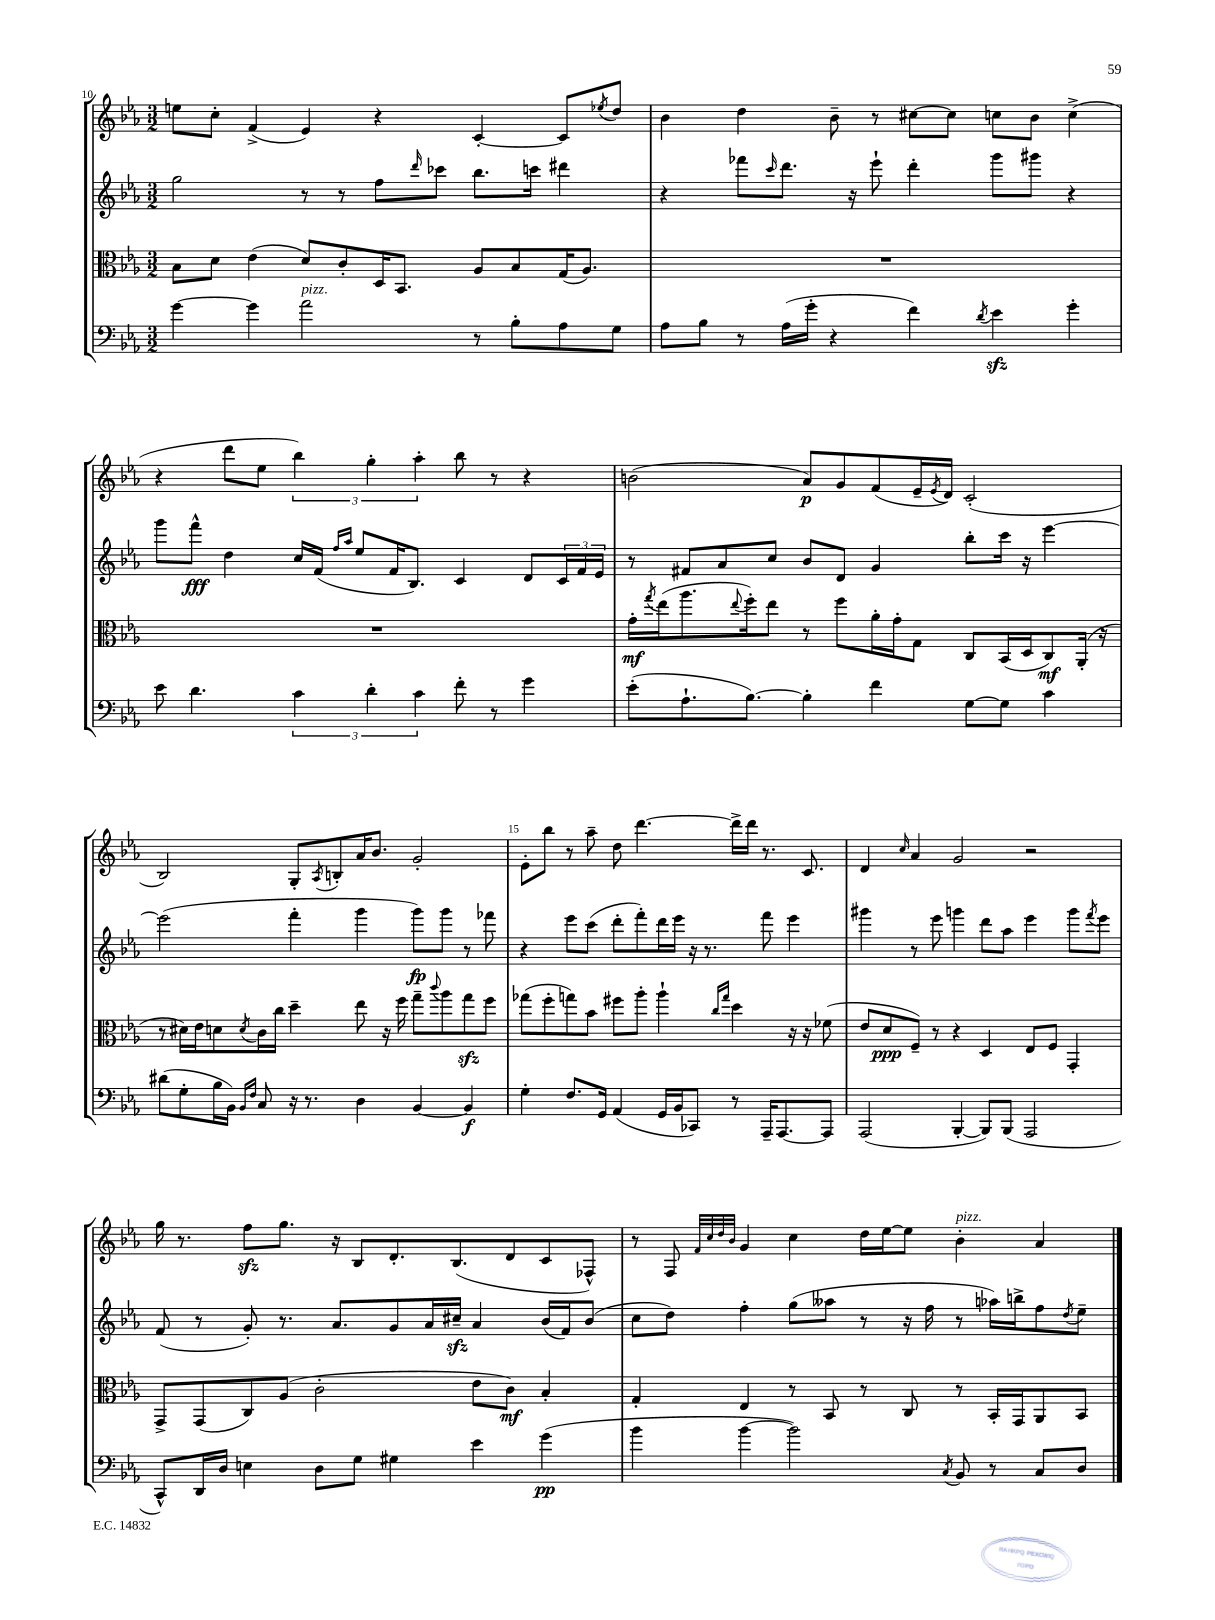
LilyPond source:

<<
\new StaffGroup <<
\new Staff = "s0" {
    \clef treble \key ees \major \numericTimeSignature \time 3/2
    e''8 c''8-. f'4->( ees'4) r4 c'4~-. c'8 \acciaccatura { ees''8 } d''8 |
    bes'4 d''4 bes'8-- r8 cis''8~ cis''8 c''8 bes'8 c''4->( |
    r4 d'''8 ees''8 \tuplet 3/2 { bes''4) g''4-. aes''4-. } bes''8 r8 r4 |
    b'2( aes'8\p) g'8 f'8( ees'16-- \acciaccatura { ees'8 } d'16) c'2-.( |
    bes2) g8-. \acciaccatura { aes8 } b8-. aes'16 bes'8. g'2-. |
    ees'8-. bes''8 r8 aes''8-- d''8 d'''4.~ d'''16-> d'''16 r8. c'8. |
    d'4 \grace { c''16 } aes'4 g'2 r2 |
    g''16 r8. f''8\sfz g''8. r16 bes8 d'8.-. bes8.( d'8 c'8 fes8-^) |
    r8 f8 \grace { f'32 c''32 d''32 bes'32 } g'4 c''4 d''16 ees''16~ ees''8 bes'4-.^\markup { \italic "pizz." } aes'4 \bar "|." |
}
\new Staff = "s1" {
    \clef treble \key ees \major \numericTimeSignature \time 3/2
    g''2 r8 r8 f''8 \grace { d'''16 } ces'''8 bes''8. c'''16 dis'''4 |
    r4 fes'''8 \grace { c'''16 } d'''8. r16 ees'''8-! d'''4-. g'''8 gis'''8 r4 |
    g'''8 f'''8-^\fff d''4 c''16 f'16( \grace { f''16 aes''16 } ees''8 f'16 bes8.) c'4 d'8 \tuplet 3/2 { c'16 f'16 ees'16 } |
    r8 fis'8 aes'8 c''8 bes'8 d'8 g'4 bes''8-. c'''16 r16 ees'''4~ |
    ees'''2( f'''4-. g'''4 g'''8\fp) g'''8 r8 fes'''8 |
    r4 ees'''8 c'''8( d'''8-. f'''8-.) d'''16 ees'''16 r16 r8. f'''8 ees'''4 |
    gis'''4 r8 ees'''8 g'''4 d'''8 aes''8 ees'''4 g'''8 \acciaccatura { f'''8 } ees'''8 |
    f'8( r8 g'8-.) r8. aes'8. g'8 aes'16 cis''16--\sfz aes'4 bes'16( f'16) bes'8( |
    c''8 d''8) f''4-. g''8( aeses''8 r8 r16 f''16 r8 aes''16) b''16-> f''8 \acciaccatura { d''8 } ees''8-- \bar "|." |
}
\new Staff = "s2" {
    \clef alto \key ees \major \numericTimeSignature \time 3/2
    bes8 d'8 ees'4( d'8) c'8-. d16 bes,8. aes8 bes8 g16( aes8.) |
    R1. |
    R1. |
    g'16-.\mf \acciaccatura { g''8 } ees''16( aes''8. \appoggiatura { ees''8 } f''16-.) ees''8 r8 f''8 aes'16-. g'16-. g8 c8 bes,16( d16 c8\mf) aes,16-.( r16 |
    r8 dis'16) ees'16 d'8 \acciaccatura { d'8 } c'16 c''16 d''4-- ees''8 r16 f''16 g''8-- \appoggiatura { c'''8 } aes''8 g''8\sfz f''8 |
    ges''8( f''8-. g''8) bes'8 fis''8 aes''8-. aes''4-! \grace { c''16 g''16 } d''4 r16 r16 fes'8( |
    ees'8 d'8\ppp f8--) r8 r4 d4 ees8 f8 g,4-. |
    g,8-> g,8( c8) aes8( c'2-. ees'8 c'8\mf) bes4-. |
    g4-. ees4 r8 bes,8 r8 c8 r8 bes,16-. g,16 aes,8 bes,8 \bar "|." |
}
\new Staff = "s3" {
    \clef bass \key ees \major \numericTimeSignature \time 3/2
    g'4~ g'4 aes'2^\markup { \italic "pizz." } r8 bes8-. aes8 g8 |
    aes8 bes8 r8 aes16( g'16-. r4 f'4) \acciaccatura { d'8 } ees'4\sfz g'4-. |
    ees'8 d'4. \tuplet 3/2 { c'4 d'4-. c'4 } f'8-. r8 g'4 |
    ees'8-.( aes8.-! bes8.~) bes4-. f'4 g8~ g8 c'4 |
    dis'8( g8-. bes16 bes,16) \grace { bes,16 f16 } c8 r16 r8. d4 bes,4~ bes,4\f |
    g4-. f8. g,16 aes,4( g,16 bes,16 ces,8) r8 aes,,16-- aes,,8.~ aes,,8 |
    aes,,2( bes,,4~-. bes,,8) bes,,8( aes,,2 |
    c,8-^) d,16 d16 e4 d8 g8 gis4 ees'4 g'4\pp( |
    bes'4 bes'4~ bes'2) \acciaccatura { c8 } bes,8 r8 c8 d8 \bar "|." |
}
>>
>>
\layout { \context { \Score currentBarNumber = #10 \override BarNumber.break-visibility = ##(#f #t #t) barNumberVisibility = #(every-nth-bar-number-visible 5) } }
